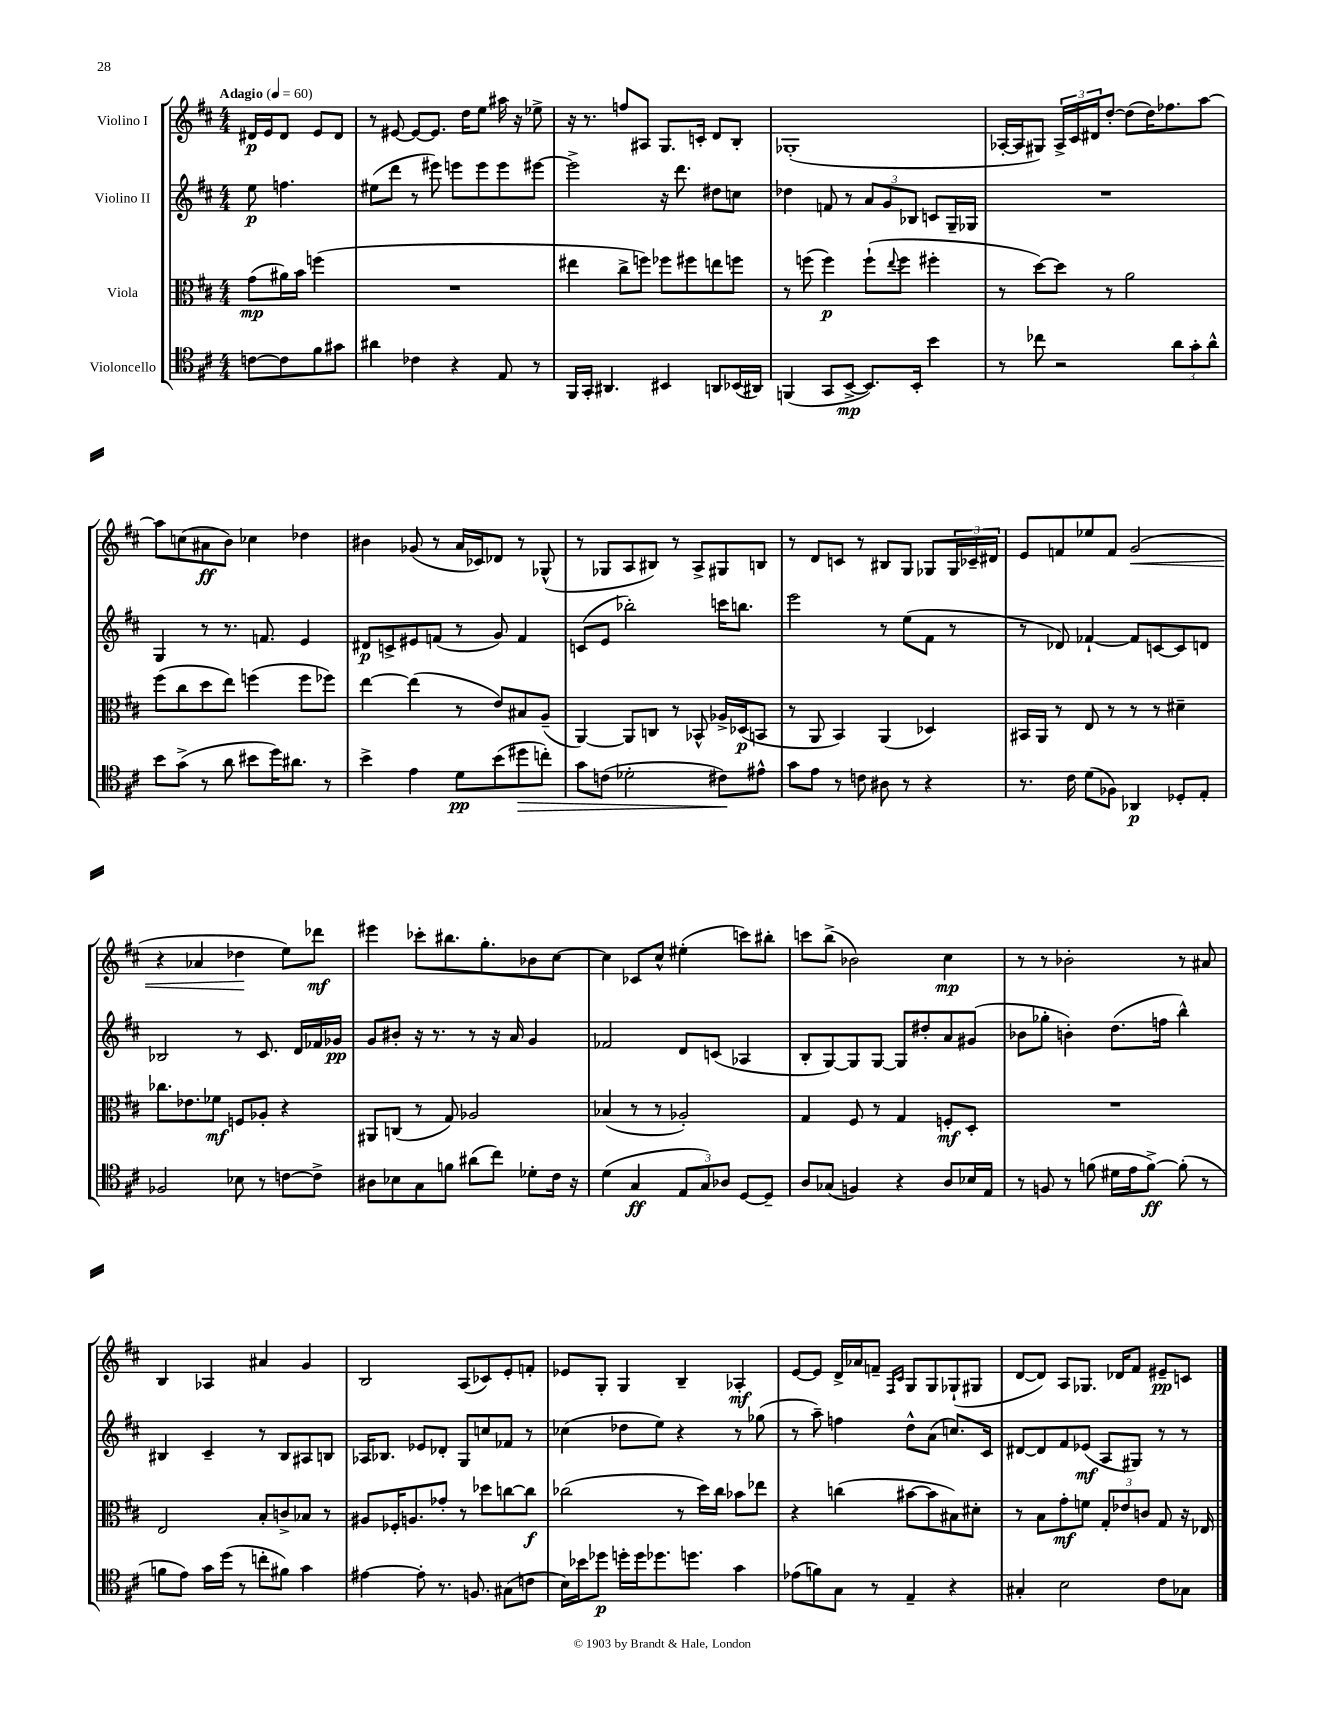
<<
\new StaffGroup <<
\new Staff = "s0" \with { instrumentName = "Violino I" } {
    \clef treble \key d \major \numericTimeSignature \time 4/4 \partial 2 \tempo "Adagio" 4 = 60
    dis'16\p e'16 dis'8 e'8 dis'8 |
    r8 eis'8~ eis'8~ eis'8. d''16 e''8 ais''16 r16 ees''8-> |
    r16 r8. f''8 ais8 g8. c'16-. d'8 b8-. |
    ges1-.( |
    aes16~-. aes16 gis8) \tuplet 3/2 { aes16-> cis'16 dis'16 } d''8~-. d''8( d''16) fes''8. a''8~ |
    a''8 c''8( ais'8\ff b'8) ces''4 des''4 |
    bis'4 ges'8( r8 a'16 ces'16) des'8 r8 ges8-^( |
    r8 ges8 a8 bis8) r8 a8-> gis8 b8 |
    r8 d'8 c'8 r8 bis8 g8 ges8 \tuplet 3/2 { ges16 ces'16-- dis'16 } |
    e'8 f'8 ees''8 f'8 g'2\<( |
    r4 aes'4 des''4\! e''8) des'''8\mf |
    eis'''4 ces'''8-. bis''8. g''8.-. bes'8 cis''8~ |
    cis''4 ces'8 cis''8-^ eis''4-.( c'''8) bis''8-. |
    c'''8 b''8->( bes'2) cis''4\mp |
    r8 r8 bes'2-. r8 ais'8 |
    b4 aes4 ais'4 g'4 |
    b2 a8( ces'8) e'8-. f'8-. |
    ees'8 g8-. g4 b4-- aes4-.\mf |
    e'8~ e'8 d'16-> aes'16 f'8-- \grace { fis16 cis'16 } g8 g8 ges8-!( gis8 |
    d'8~ d'8) a8 ges8. des'16 fis'8 eis'8--\pp c'8 \bar "|." |
}
\new Staff = "s1" \with { instrumentName = "Violino II" } {
    \clef treble \key d \major \numericTimeSignature \time 4/4 \partial 2
    e''8\p f''4. |
    eis''8( d'''8 r8 eis'''8) e'''8 e'''8 e'''8 eis'''8~ |
    eis'''2-> r16 d'''8. dis''8 c''8 |
    des''4 f'8 r8 \tuplet 3/2 { a'8 g'8 bes8 } c'8 g16-- ges16 |
    R1 |
    g4 r8 r8. f'8. e'4 |
    dis'8\p c'8-> eis'8 f'8( r8 g'8) f'4 |
    c'8( e'8 bes''2-.) c'''16 b''8. |
    e'''2 r8 e''8( fis'8 r8 |
    r8 des'8) fes'4~-! fes'8 c'8~ c'8 d'8 |
    bes2 r8 cis'8. d'16 fes'16 ges'16\pp |
    g'8 bis'8-. r16 r8. r8 r16 a'16 g'4 |
    fes'2 d'8 c'8( aes4 |
    b8-. g8~) g8 g8~ g8 dis''8-. a'8 gis'8( |
    bes'8 ges''8-. b'4-.) d''8.( f''16 b''4-^) |
    bis4 cis'4-- r8 bis8 ais8 b8 |
    aes16 bes8. ees'8 des'8-. g8 c''8 fes'8 r8 |
    ces''4( des''8 e''8) r4 r8 ges''8( |
    r8 a''8--) f''4 d''8-^ a'8( c''8.) cis'16 |
    dis'8~ dis'8 fis'8 ees'8\mf( a8 gis8) r8 r8 \bar "|." |
}
\new Staff = "s2" \with { instrumentName = "Viola" } {
    \clef alto \key d \major \numericTimeSignature \time 4/4 \partial 2
    g'8\mp( ais'16) b'16 f''4( |
    R1 |
    eis''4 cis''8-> f''8) fes''8 fis''8 e''8 f''8 |
    r8 f''8( f''4\p) f''8-!( \appoggiatura { e''8 } f''8 fis''4-. |
    r8 d''8~) d''8 r8 a'2 |
    fis''8( cis''8 d''8 e''8) f''4( f''8 fes''8) |
    e''4~ e''4( r8 e'8) bis8 a8--( |
    a,4~) a,8 c8 r8 bes,8-^ aes16-> des16\p( b,8 |
    r8 a,8 b,4) a,4( des4) |
    bis,16 a,16 r8 e8 r8 r8 r8 dis'4-- |
    ces''8. ees'8. fes'8\mf f8 aes8-. r4 |
    ais,8 c8( r8 g8) aes2 |
    bes4( r8 r8 aes2-.) |
    g4 fis8 r8 g4 f8-.\mf d8-. |
    R1 |
    e2 b8-. c'8-> bes8 r8 |
    ais8 fes16-. a8. ges'8-. r8 des''8 c''8~ c''8\f |
    ces''2( r8 d''16) ces''16 bes'8 ees''8 |
    r4 c''4( bis'8~ bis'8 bis8) dis'8-. |
    r8 b8 g'8-.\mf f'8 \tuplet 3/2 { g8-. ees'8 c'8 } g8 r16 ees16 \bar "|." |
}
\new Staff = "s3" \with { instrumentName = "Violoncello" } {
    \clef tenor \key d \major \numericTimeSignature \time 4/4 \partial 2
    c'8~ c'8 fis'8 gis'8 |
    ais'4 ces'4 r4 e8 r8 |
    fis,16 g,16-. ais,4. bis,4 a,8 bes,16( ais,16) |
    f,4( g,8 b,8~->\mp b,8.) b,16-. b'4 |
    r8 ces''8 r2 \tuplet 3/2 { a'8 g'8-. a'8-^ } |
    b'8 g'8->( r8 a'8 bis'8 d''16) ais'8. r8 |
    b'4-> e'4 d'8\pp b'8( dis''8\> c''8-.) |
    g'8 c'8( des'2-. cis'8\!) eis'8-^ |
    g'8 e'8 r8 c'8 ais8 r8 r4 |
    r8. cis'16 d'8( fes8) aes,4\p des8-. e8-. |
    fes2 bes8 r8 c'8~ c'8-> |
    ais8 bes8 g8 f'8 ais'8( cis''8) des'8-. cis'16 r16 |
    d'4( g4\ff \tuplet 3/2 { e8 g8) aes8 } d8~ d8-- |
    a8 ges8( f4) r4 a8 bes16 e16 |
    r8 f8 r8 f'8( dis'16 e'16 f'8~->\ff) f'8-.( r8 |
    f'8 e'8) g'16 d''16( r8 c''8-. fis'8) g'4 |
    eis'4~ eis'8-. r8. f8. gis8( c'8 |
    b16) bes'16 des''8\p d''16-. d''16 des''8. d''8. g'4 |
    ees'8( f'8) g8 r8 e4-- r4 |
    gis4-. b2 cis'8 ges8 \bar "|." |
}
>>
>>
\layout { \context { \Score \remove "Bar_number_engraver" } }
